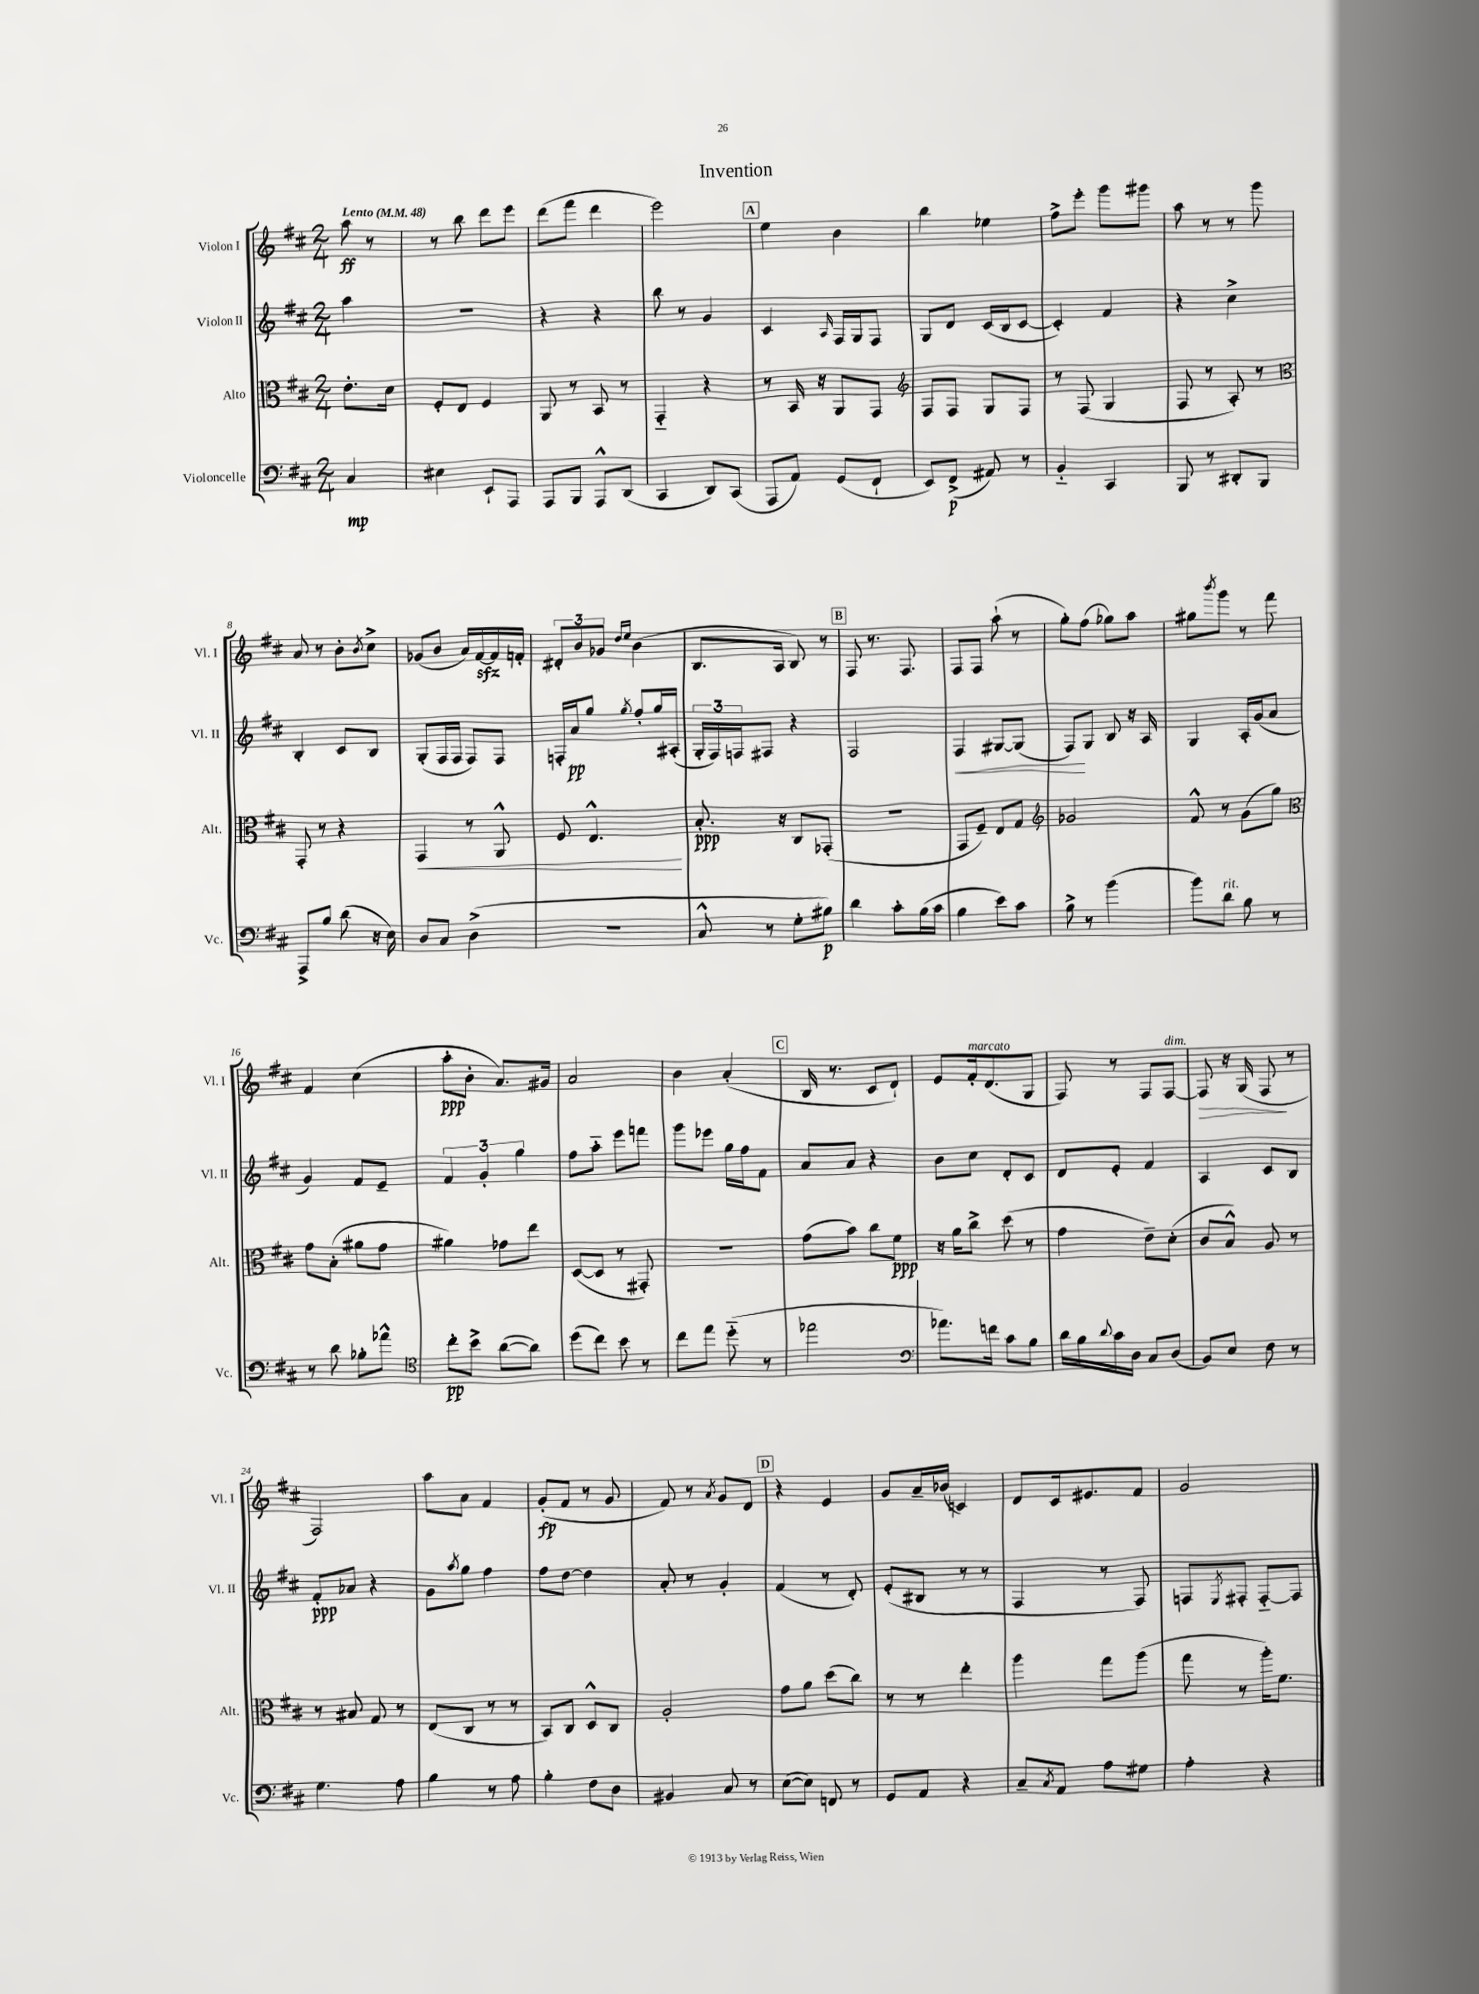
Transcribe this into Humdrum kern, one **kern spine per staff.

**kern	**dynam	**kern	**dynam	**kern	**dynam	**kern	**dynam
*part4	*part4	*part3	*part3	*part2	*part2	*part1	*part1
*staff4	*staff4	*staff3	*staff3	*staff2	*staff2	*staff1	*staff1
*I"Violoncelle	*	*I"Alto	*	*I"Violon II	*	*I"Violon I	*
*I'Vc.	*	*I'Alt.	*	*I'Vl. II	*	*I'Vl. I	*
*clefF4	*	*clefC3	*	*clefG2	*	*clefG2	*
*k[f#c#]	*	*k[f#c#]	*	*k[f#c#]	*	*k[f#c#]	*
*M2/4	*	*M2/4	*	*M2/4	*	*M2/4	*
*MM48	*	*MM48	*	*MM48	*	*MM48	*
=	=	=	=	=	=	=	=
!	!	!	!	!	!	!LO:TX:a:B:t=Lento	!
4C#/	mp	8.e'\L	.	4aa\	.	8aa\	ff
.	.	.	.	.	.	8r	.
.	.	16d\Jk	.	.	.	.	.
=1	=1	=1	=1	=1	=1	=1	=1
4E#X\	.	8F#'/L	.	2r	.	8r	.
.	.	8E/J	.	.	.	8bb\	.
8EE`/L	.	4F#/	.	.	.	8ddd\L	.
8AAA/J	.	.	.	.	.	8eee\J	.
=2	=2	=2	=2	=2	=2	=2	=2
8AAA/L	.	8AA/	.	4r	.	(8ddd\L	.
8BBB/J	.	8r	.	.	.	8fff#\J	.
8AAA^^/L	.	8BB/	.	4r	.	4ddd\	.
(8DD/J	.	8r	.	.	.	.	.
=3	=3	=3	=3	=3	=3	=3	=3
4CC#/	.	4GG/	.	8bb\	.	2eee\)	.
.	.	.	.	8r	.	.	.
8DD/L)	.	4r	.	4g/	.	.	.
(8CC#/J	.	.	.	.	.	.	.
!!LO:REH:place=s1:t=A
=4	=4	=4	=4	=4	=4	=4	=4
8AAA/L	.	8r	.	4c#/	.	4ee\	.
8AA/J)	.	16BB/	.	.	.	.	.
.	.	16r	.	.	.	.	.
.	.	.	.	16qqA/	.	.	.
(8GG/L	.	8AA/L	.	16F#/LL	.	4b\	.
.	.	.	.	16G/J	.	.	.
8FF#`/J	.	8GG/J	.	8F#/J	.	.	.
=5	=5	=5	=5	=5	=5	=5	=5
*	*	*clefG2	*	*	*	*	*
8EE/L)	.	8F#/L	.	8G/L	.	4bb\	.
(8FF#^/J	p	8F#/J	.	8d/J	.	.	.
8AA#X/)	.	8G/L	.	(16c#/LL	.	4ee-X\	.
.	.	.	.	16B/J	.	.	.
8r	.	8F#/J	.	[8c#/J	.	.	.
=6	=6	=6	=6	=6	=6	=6	=6
4BB/	.	8r	.	4c#'/])	.	8ff#^\L	.
.	.	(8F#/	.	.	.	8eee'\J	.
4CC#/	.	4G/	.	4f#/	.	8ggg\L	.
.	.	.	.	.	.	8ggg#X\J	.
=7	=7	=7	=7	=7	=7	=7	=7
8BBB/	.	8F#/	.	4r	.	8aa\	.
8r	.	8r	.	.	.	8r	.
8DD#X'/L	.	8A'/)	.	4cc#^\	.	8r	.
8BBB/J	.	8r	.	.	.	8ggg\	.
!!LO:LB:g=z
=8	=8	=8	=8	=8	=8	=8	=8
*	*	*clefC3	*	*	*	*	*
8AAA^/L	.	8GG'/	.	4B'/	.	8a/	.
8B/J	.	8r	.	.	.	8r	.
(8d\	.	4r	.	8c#/L	.	8b'\L	.
.	.	.	.	.	.	8qb/	.
16r	.	.	.	8B/J	.	8cc#^\J	.
16E\)	.	.	.	.	.	.	.
=9	=9	=9	=9	=9	=9	=9	=9
!	!	!	!LO:HP:b	!	!	!	!
8D/L	.	4GG/	<	(8G'/L	.	(8g-X/L	.
8C#/J	.	.	.	16F#/L	.	8b/J	.
.	.	.	.	16F#/JJ	.	.	.
(4D^\	.	8r	.	8F#/L)	.	16a/LL)	.
.	.	.	.	.	.	[16f#zz/	.
.	.	8AA^^/	.	8F#/J	.	16f#/]	.
.	.	.	.	.	.	16fn'/JJ	.
=10	=10	=10	=10	=10	=10	=10	=10
2r	.	8F#/	.	16Fn'/LL	.	12d#X'/L	.
.	.	.	.	16a/J	pp	.	.
.	.	.	.	.	.	12b/	.
.	.	4.E^^/	.	8gg/J	.	.	.
.	.	.	.	.	.	12g-X/J	.
.	.	.	.	.	.	16qqdd/LL	.
.	.	.	.	8qgg/	.	16qqee/JJ	.
.	.	.	.	8ff#'/L	.	(4b\	.
.	.	.	.	16gg/L	.	.	.
.	.	.	.	(16A#X'/JJ	.	.	.
.	.	.	[	.	.	.	.
=11	=11	=11	=11	=11	=11	=11	=11
8C#^^/	.	8.B'/	ppp	24G'/LL	.	8.B/L	.
.	.	.	.	24F#/)	.	.	.
.	.	.	.	24Fn/J	.	.	.
8r	.	.	.	8F#X/J	.	.	.
.	.	16r	.	.	.	16A/Jk	.
8G'\L	.	8C#/L	.	4r	.	8B/)	.
8B#X\J)	p	(8GG-X'/J	.	.	.	8r	.
!!LO:REH:place=s1:t=B
=12	=12	=12	=12	=12	=12	=12	=12
4d\	.	2r	.	2F#/	.	8F#/	.
.	.	.	.	.	.	8.r	.
8c#'\L	.	.	.	.	.	.	.
.	.	.	.	.	.	8.F#/	.
(16B\L	.	.	.	.	.	.	.
16c#\JJ	.	.	.	.	.	.	.
=13	=13	=13	=13	=13	=13	=13	=13
!	!	!	!	!	!LO:HP:b	!	!
4B\	.	8GG/L	.	4F#/	<	8F#/L	.
.	.	8F#~/J)	.	.	.	8F#/J	.
8e\L)	.	8E/L	.	[8G#X/L	.	(8aa`\	.
8c#\J	.	8G/J	.	(8G#/J]	.	8r	.
=14	=14	=14	=14	=14	=14	=14	=14
*	*	*clefG2	*	*	*	*	*
8B^\	.	2g-X/	.	8F#/L)	.	8gg'\L)	.
8r	.	.	.	8G/J	[	(8ff#\J	.
(4b\	.	.	.	8B/	.	8gg-X\L)	.
.	.	.	.	16r	.	8aa\J	.
.	.	.	.	16A/	.	.	.
=15	=15	=15	=15	=15	=15	=15	=15
8b\L)	.	8f#^^/	.	4G/	.	8gg#X\L	.
.	.	.	.	.	.	8qbbb/	.
!LO:TX:a:i:t=rit.	!	!	!	!	!	!	!
8d\J	.	8r	.	.	.	8ggg\J	.
8B\	.	(8g\L	.	16A'/LL	.	8r	.
.	.	.	.	(16g/J	.	.	.
8r	.	8gg\J)	.	8a/J	.	8fff#\	.
!!LO:LB:g=z
=16	=16	=16	=16	=16	=16	=16	=16
*	*	*clefC3	*	*	*	*	*
8r	.	8g\L	.	4g/)	.	4f#/	.
8d\	.	(8B'\J	.	.	.	.	.
8B-X'\L	.	8a#X\L	.	8f#/L	.	(4cc#\	.
8a-X^^\J	.	8g\J	.	8e~/J	.	.	.
=17	=17	=17	=17	=17	=17	=17	=17
*clefC4	*	*	*	*	*	*	*
8cc#'\L	pp	4a#X\)	.	6f#/	.	8aa'\L	ppp
8b^\J	.	.	.	.	.	8b'\J	.
.	.	.	.	6g'/	.	.	.
([8a\L	.	8g-X\L	.	.	.	8.a/L)	.
.	.	.	.	6gg\	.	.	.
8a\J])	.	8ee\J	.	.	.	.	.
.	.	.	.	.	.	16g#X/Jk	.
=18	=18	=18	=18	=18	=18	=18	=18
(8dd\L	.	([8D/L	.	8ff#\L	.	2a/	.
8cc#\J)	.	8D/J]	.	8aa\J	.	.	.
8b\	.	8r	.	8eee\L	.	.	.
8r	.	8GG#X'/)	.	8fffn\J	.	.	.
=19	=19	=19	=19	=19	=19	=19	=19
8cc#\L	.	2r	.	8ggg\L	.	4b\	.
8ee\J	.	.	.	8eee-X\J	.	.	.
(8dd\	.	.	.	16gg\LL	.	(4a'/	.
.	.	.	.	16ff#\J	.	.	.
8r	.	.	.	8f#\J	.	.	.
!!LO:REH:place=s1:t=C
=20	=20	=20	=20	=20	=20	=20	=20
2ee-X\	.	(8g\L	.	8a/L	.	16B/	.
.	.	.	.	.	.	8.r	.
.	.	8b\J)	.	8a/J	.	.	.
.	.	8cc#\L	.	4r	.	8c#/L	.
.	.	8f#\J	ppp	.	.	8d`/J)	.
=21	=21	=21	=21	=21	=21	=21	=21
*clefF4	*	*	*	*	*	*	*
8.a-X\L)	.	16r	.	8b\L	.	8e/L	.
.	.	16a\KL	.	.	.	.	.
!	!	!	!	!	!	!LO:TX:a:i:t=marcato	!
.	.	8cc#^\J	.	8cc#\J	.	16f#'/k	.
16fn\Jk	.	.	.	.	.	(8.d/	.
8c#\L	.	(8dd\	.	8d'/L	.	.	.
8B\J	.	8r	.	8c#/J	.	8G/J	.
=22	=22	=22	=22	=22	=22	=22	=22
16d\LL	.	4g\	.	8d/L	.	8F#/)	.
16B\	.	.	.	.	.	.	.
8qqd/	.	.	.	.	.	.	.
16c#\	.	.	.	8e'/J	.	8r	.
16D\JJ	.	.	.	.	.	.	.
8C#/L	.	8e~\L)	.	4f#/	.	8F#/L	.
!	!	!	!	!	!	!LO:TX:a:i:t=dim.	!
(8D/J	.	(8d'\J	.	.	.	[8F#/J	.
=23	=23	=23	=23	=23	=23	=23	=23
!	!	!	!	!	!	!	!LO:HP:b
8BB/L)	.	8c#/L	.	4A/	.	8F#/]	>
8E/J	.	8B^^/J)	.	.	.	16r	.
.	.	.	.	.	.	(16G/	.
8F#\	.	8A/	.	8c#/L	.	8F#/	.
8r	.	8r	.	8B/J	.	8r	]
!!LO:LB:g=z
=24	=24	=24	=24	=24	=24	=24	=24
4.G\	.	8r	.	8f#'/L	ppp	2F#/)	.
.	.	8B#X/	.	8a-X/J	.	.	.
.	.	8G/	.	4r	.	.	.
8A\	.	8r	.	.	.	.	.
=25	=25	=25	=25	=25	=25	=25	=25
4B\	.	(8E/L	.	8g\L	.	8aa\L	.
.	.	.	.	8qaa/	.	.	.
.	.	8C#/J	.	8gg\J	.	8a\J	.
8r	.	8r	.	4ff#\	.	4f#/	.
8A\	.	8r	.	.	.	.	.
=26	=26	=26	=26	=26	=26	=26	=26
4B'\	.	8BB/L)	.	8ff#\L	.	(8g'/L	fp
.	.	8C#/J	.	[8dd\J	.	8f#/J	.
8F#\L	.	8D^^/L	.	4dd\]	.	8r	.
8D\J	.	8C#/J	.	.	.	8g/	.
=27	=27	=27	=27	=27	=27	=27	=27
4BB#X/	.	2A'/	.	8a'/	.	8f#/)	.
.	.	.	.	8r	.	8r	.
.	.	.	.	.	.	8qa/	.
8C#/	.	.	.	4g'/	.	8g/L	.
8r	.	.	.	.	.	8d/J	.
!!LO:REH:place=s1:t=D
=28	=28	=28	=28	=28	=28	=28	=28
([8E\L	.	8g\L	.	(4f#/	.	4r	.
8E\J])	.	8a\J	.	.	.	.	.
8FFn/	.	(8dd\L	.	8r	.	4e/	.
8r	.	8cc#\J)	.	8d'/)	.	.	.
=29	=29	=29	=29	=29	=29	=29	=29
8GG/L	.	8r	.	(8e'/L	.	8g/L	.
8AA/J	.	8r	.	8B#X/J	.	16a~/L	.
.	.	.	.	.	.	(16b-X/JJ	.
4r	.	4ee'\	.	8r	.	4cn/)	.
.	.	.	.	8r	.	.	.
=30	=30	=30	=30	=30	=30	=30	=30
8C#~/L	.	4aa\	.	4F#/	.	8d/L	.
8qC#/	.	.	.	.	.	.	.
8AA/J	.	.	.	.	.	16c#/k	.
.	.	.	.	.	.	8.e#X/	.
8A\L	.	8gg\L	.	8r	.	.	.
8G#X\J	.	(8aa\J	.	8F#/)	.	8f#/J	.
=31	=31	=31	=31	=31	=31	=31	=31
4A'\	.	8gg\	.	8Fn/L	.	2g/	.
.	.	.	.	8qE/	.	.	.
.	.	8r	.	8F#X'/J	.	.	.
4r	.	16aa'\KL)	.	[8F#/L	.	.	.
.	.	8.f#\J	.	.	.	.	.
.	.	.	.	8F#/J]	.	.	.
==	==	==	==	==	==	==	==
*-	*-	*-	*-	*-	*-	*-	*-
